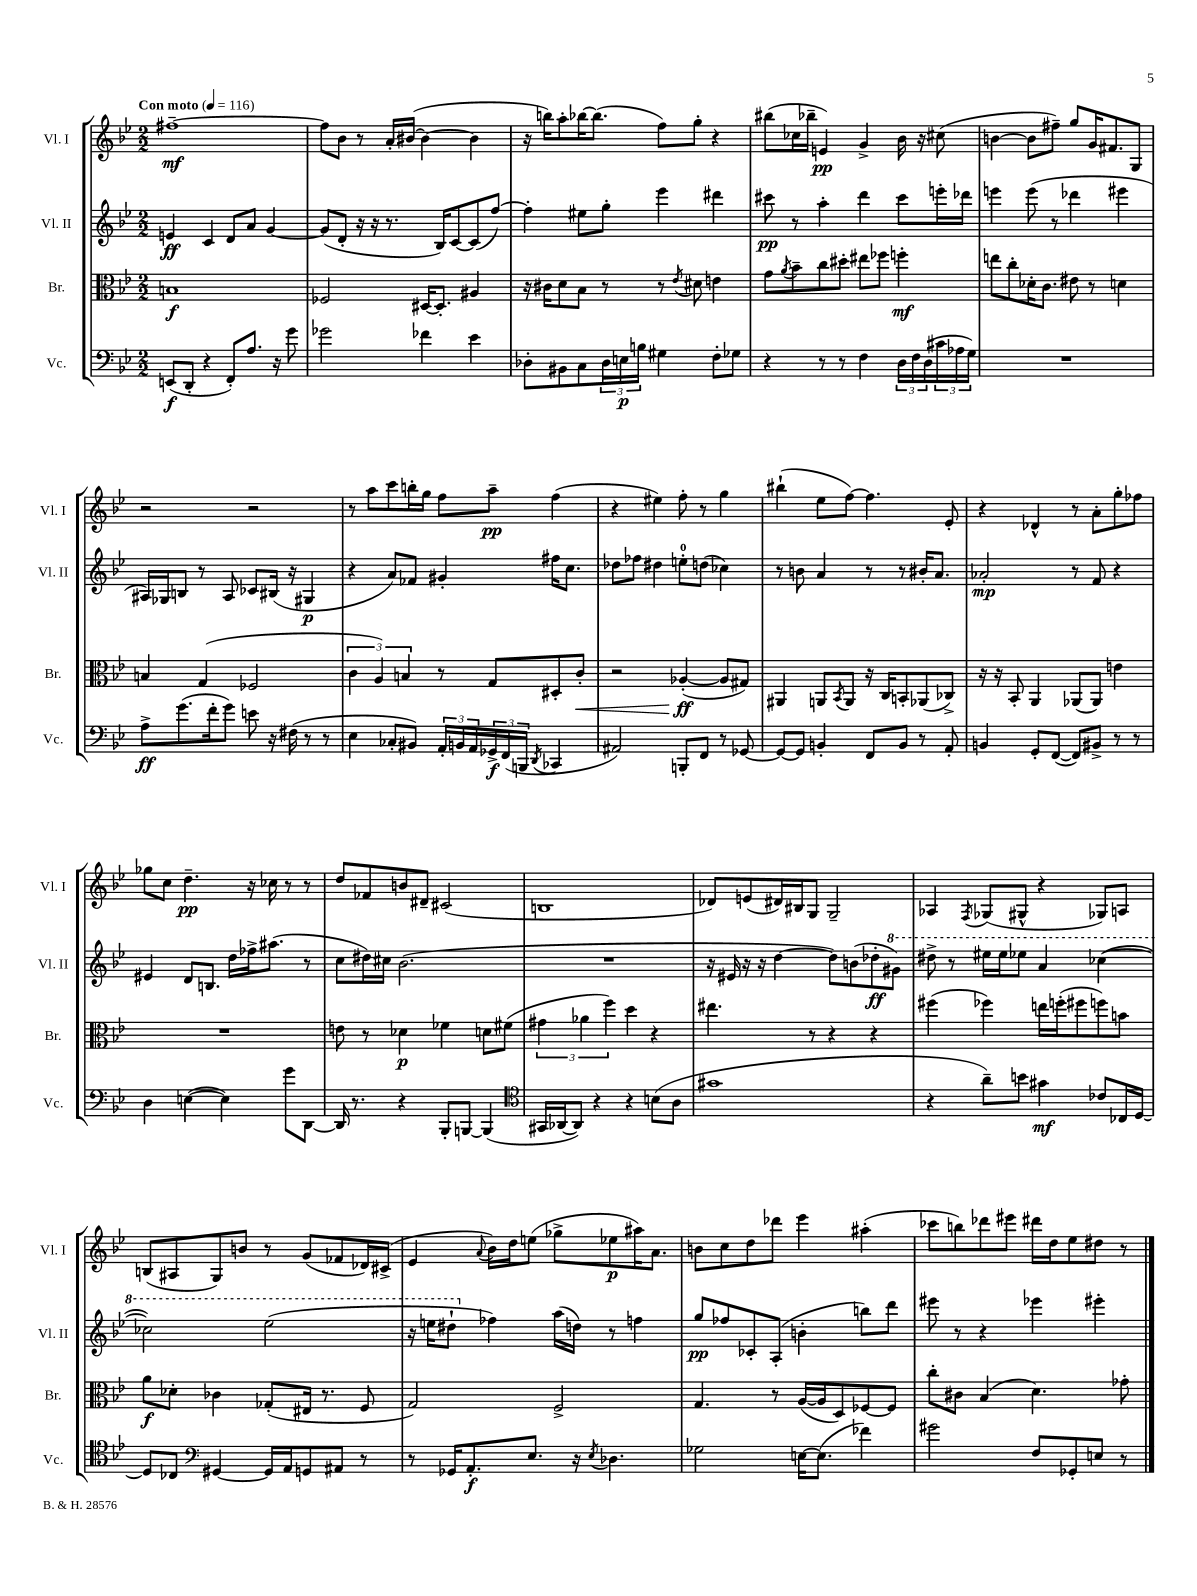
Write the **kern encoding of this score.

**kern	**kern	**kern	**kern
*staff4	*staff3	*staff2	*staff1
*clefF4	*clefC3	*clefG2	*clefG2
*k[b-e-]	*k[b-e-]	*k[b-e-]	*k[b-e-]
*M2/2	*M2/2	*M2/2	*M2/2
*MM116	*MM116	*MM116	*MM116
(8EE	1B	4e	[1ff#~
8DD'	.	.	.
4r	.	4c	.
8FF')	.	8d	.
8.A	.	8a	.
.	.	[4g	.
16r	.	.	.
8g	.	.	.
=	=	=	=
2g-	2F-	(8g]	8ff#]
.	.	8d'	8b-
.	.	16r	8r
.	.	16r	.
.	.	8.r	16a'
.	.	.	([16b#
4f-	[16D#	.	4b#_
.	8.D#']	16B-)	.
.	.	[8c	.
4e-	4A#	(8c]	4b#]
.	.	[8ff)	.
=	=	=	=
8D-'	16r	4ff']	16r
.	16c#	.	16bb)
8BB#	8d	.	8aa'
8C	8B-	8ee#	[16bb-
.	.	.	(8.bb-]
24D-	8r	8gg'	.
24E	.	.	.
24B	.	.	.
4G#	8r	4eee-	8ff)
.	8qe-	.	.
.	8d#	.	8gg'
8F'	4e	4ddd#	4r
8G-	.	.	.
=	=	=	=
4r	8g	8ccc#	(8bb#
.	8qa	.	.
.	8b-~	8r	16cc-
.	.	.	16bb-~
8r	8cc	4aa'	4e)
8r	8dd#'	.	.
4F	8ee#	4ddd	4g^
.	8ff-	.	.
24D	4ff'	8ccc#	16b-
24F	.	.	.
.	.	.	16r
(24D	.	.	.
24c#	.	16eee'	(8cc#
24A-	.	.	.
.	.	16ddd-	.
24G)	.	.	.
=	=	=	=
1r	8ee	4eee	[4b
.	8cc'	.	.
.	16d-'	(8eee	8b]
.	8.c	.	.
.	.	8r	8ff#~)
.	8e#	4ddd-	8gg
.	8r	.	16g
.	.	.	8.f#
.	4d	4eee#	.
.	.	.	8G
=	=	=	=
8A^	4B	16A#)	2r
.	.	16G-	.
(8.g	.	8B	.
.	(4G	8r	.
16f'	.	.	.
8g)	.	8A#	.
8e	2F-	8c-	2r
16r	.	(16B#	.
(16F#	.	16r	.
8r	.	4G#	.
8r	.	.	.
=	=	=	=
4E-	6c	4r	8r
.	.	.	8aa
.	6A)	.	.
8C-'	.	8a)	8ccc
.	6B	.	.
8BB#)	.	8f-	16bb'
.	.	.	16gg
24AA'	8r	4g#'	8ff
24BB	.	.	.
24AA	.	.	.
24GG-^	8G	.	8aa~
(24FF	.	.	.
24BBB	.	.	.
8qDD	.	.	.
4CC-	8D#'	16ff#	(4ff
.	.	8.cc	.
.	8c'	.	.
=	=	=	=
2AA#)	2r	8dd-	4r
.	.	8ff-	.
.	.	4dd#	4ee#)
8BBB'	([4A-'	8ee'	8ff'
8FF	.	(8dd	8r
8r	8A-]	4cc-)	4gg
[8GG-	8G#)	.	.
=	=	=	=
8GG-_	4AA#	8r	(4bb#`
8GG-]	.	8b	.
4BB'	8AA	4a	8ee-
.	8qBB-	.	.
.	8AA	.	[8ff)
8FF	16r	8r	4.ff]
.	16C	.	.
8BB	8BB'	8r	.
8r	(8AA-	16b#'	.
.	.	8.a	.
8AA'	8C-^)	.	8e-'
=	=	=	=
4BB	16r	2a-'	4r
.	16r	.	.
.	8BB-'	.	.
8GG'	4AA	.	4d-^^
([8FF	.	.	.
8FF])	(8AA-	8r	8r
8BB#^	8AA-)	8f	8a'
8r	4e	4r	8gg'
8r	.	.	8ff-
=	=	=	=
4D	1r	4e#	8gg-
.	.	.	8cc
([4E	.	8d	4.dd~
.	.	8.B	.
4E])	.	.	.
.	.	16dd	.
.	.	16ff-^	16r
.	.	(8.aa#	16cc-
8g	.	.	8r
[8DD	.	8r	8r
=	=	=	=
16DD]	8e	8cc	8dd
8.r	.	.	.
.	8r	16dd#)	8f-
.	.	16cc#	.
4r	4d-	(2.b-	8b
.	.	.	8d#~
8BBB-'	4f-	.	(2c#
[8BBB	.	.	.
(4BBB]	8d	.	.
.	(8f#	.	.
=	=	=	=
*clefC4	*	*	*
16GG#	6g#	1r	1B
[16AA-	.	.	.
8AA-])	.	.	.
.	6a-	.	.
4r	.	.	.
.	6ff)	.	.
4r	4dd	.	.
(8B	4r	.	.
8A	.	.	.
=	=	=	=
1g#	4.ee#	16r	8d-)
.	.	16e#	.
.	.	16r	(8e
.	.	16r	.
.	.	[4dd	16d#)
.	.	.	16B#
.	8r	.	8G
.	4r	8dd])	2G~
.	.	(8b	.
.	4r	8dd-'	.
.	.	8gg#)	.
=	=	=	=
4r	(4ff#	8ddd#^	4A-
.	.	8r	.
.	.	.	8qF
8a~)	4ff-)	16eee#	(8G-
.	.	16eee#	.
8b	.	8eee-	8G#^^
4g#	16ee	4aa	4r
.	(16ff'	.	.
.	8ff#	.	.
8c-	8ff)	([4ccc-	8G-)
16C-	8b	.	8A
[16D	.	.	.
=	=	=	=
8D]	8a	2ccc-])	(8B
8C-	8d-'	.	8A#
*clefF4	*	*	*
[4GG#	4c-	.	8G)
.	.	.	8b
16GG#]	(8G-'	(2eee-	8r
16AA	.	.	.
8GG	16E#	.	(8g
.	8.r	.	.
8AA#	.	.	8f-
8r	8F	.	16d-)
.	.	.	(16c#^
=	=	=	=
8r	2G)	16r	4e-
.	.	16eee	.
16GG-	.	8ddd#`	.
8.AA'	.	.	.
.	.	.	8qqa
.	.	4ff-)	16b-)
.	.	.	16dd
8.E-	.	.	(8ee
.	2F^	(16aa	8gg-^
16r	.	16dd)	.
8qE-	.	.	.
4.D-	.	8r	8ee-
.	.	4ff	16aa#)
.	.	.	8.a
=	=	=	=
2G-	4.G	8gg	8b
.	.	8ff-	8cc
.	.	8c-'	8dd
.	8r	(8A'	8ddd-
[16E	([16A	4b'	4eee-
(8.E]	16A]	.	.
.	8D)	.	.
4f-)	[8F-	8bb)	(4aa#'
.	8F-]	8ddd	.
=	=	=	=
2g#	8cc'	8eee#	8ccc-
.	8c#	8r	8bb)
.	(4B-	4r	8ddd-
.	.	.	8eee#
8F	4.d)	4eee-	16ddd#
.	.	.	16dd
8GG-'	.	.	8ee-
8E	.	4eee#'	8dd#
8r	8g-'	.	8r
==	==	==	==
*-	*-	*-	*-
